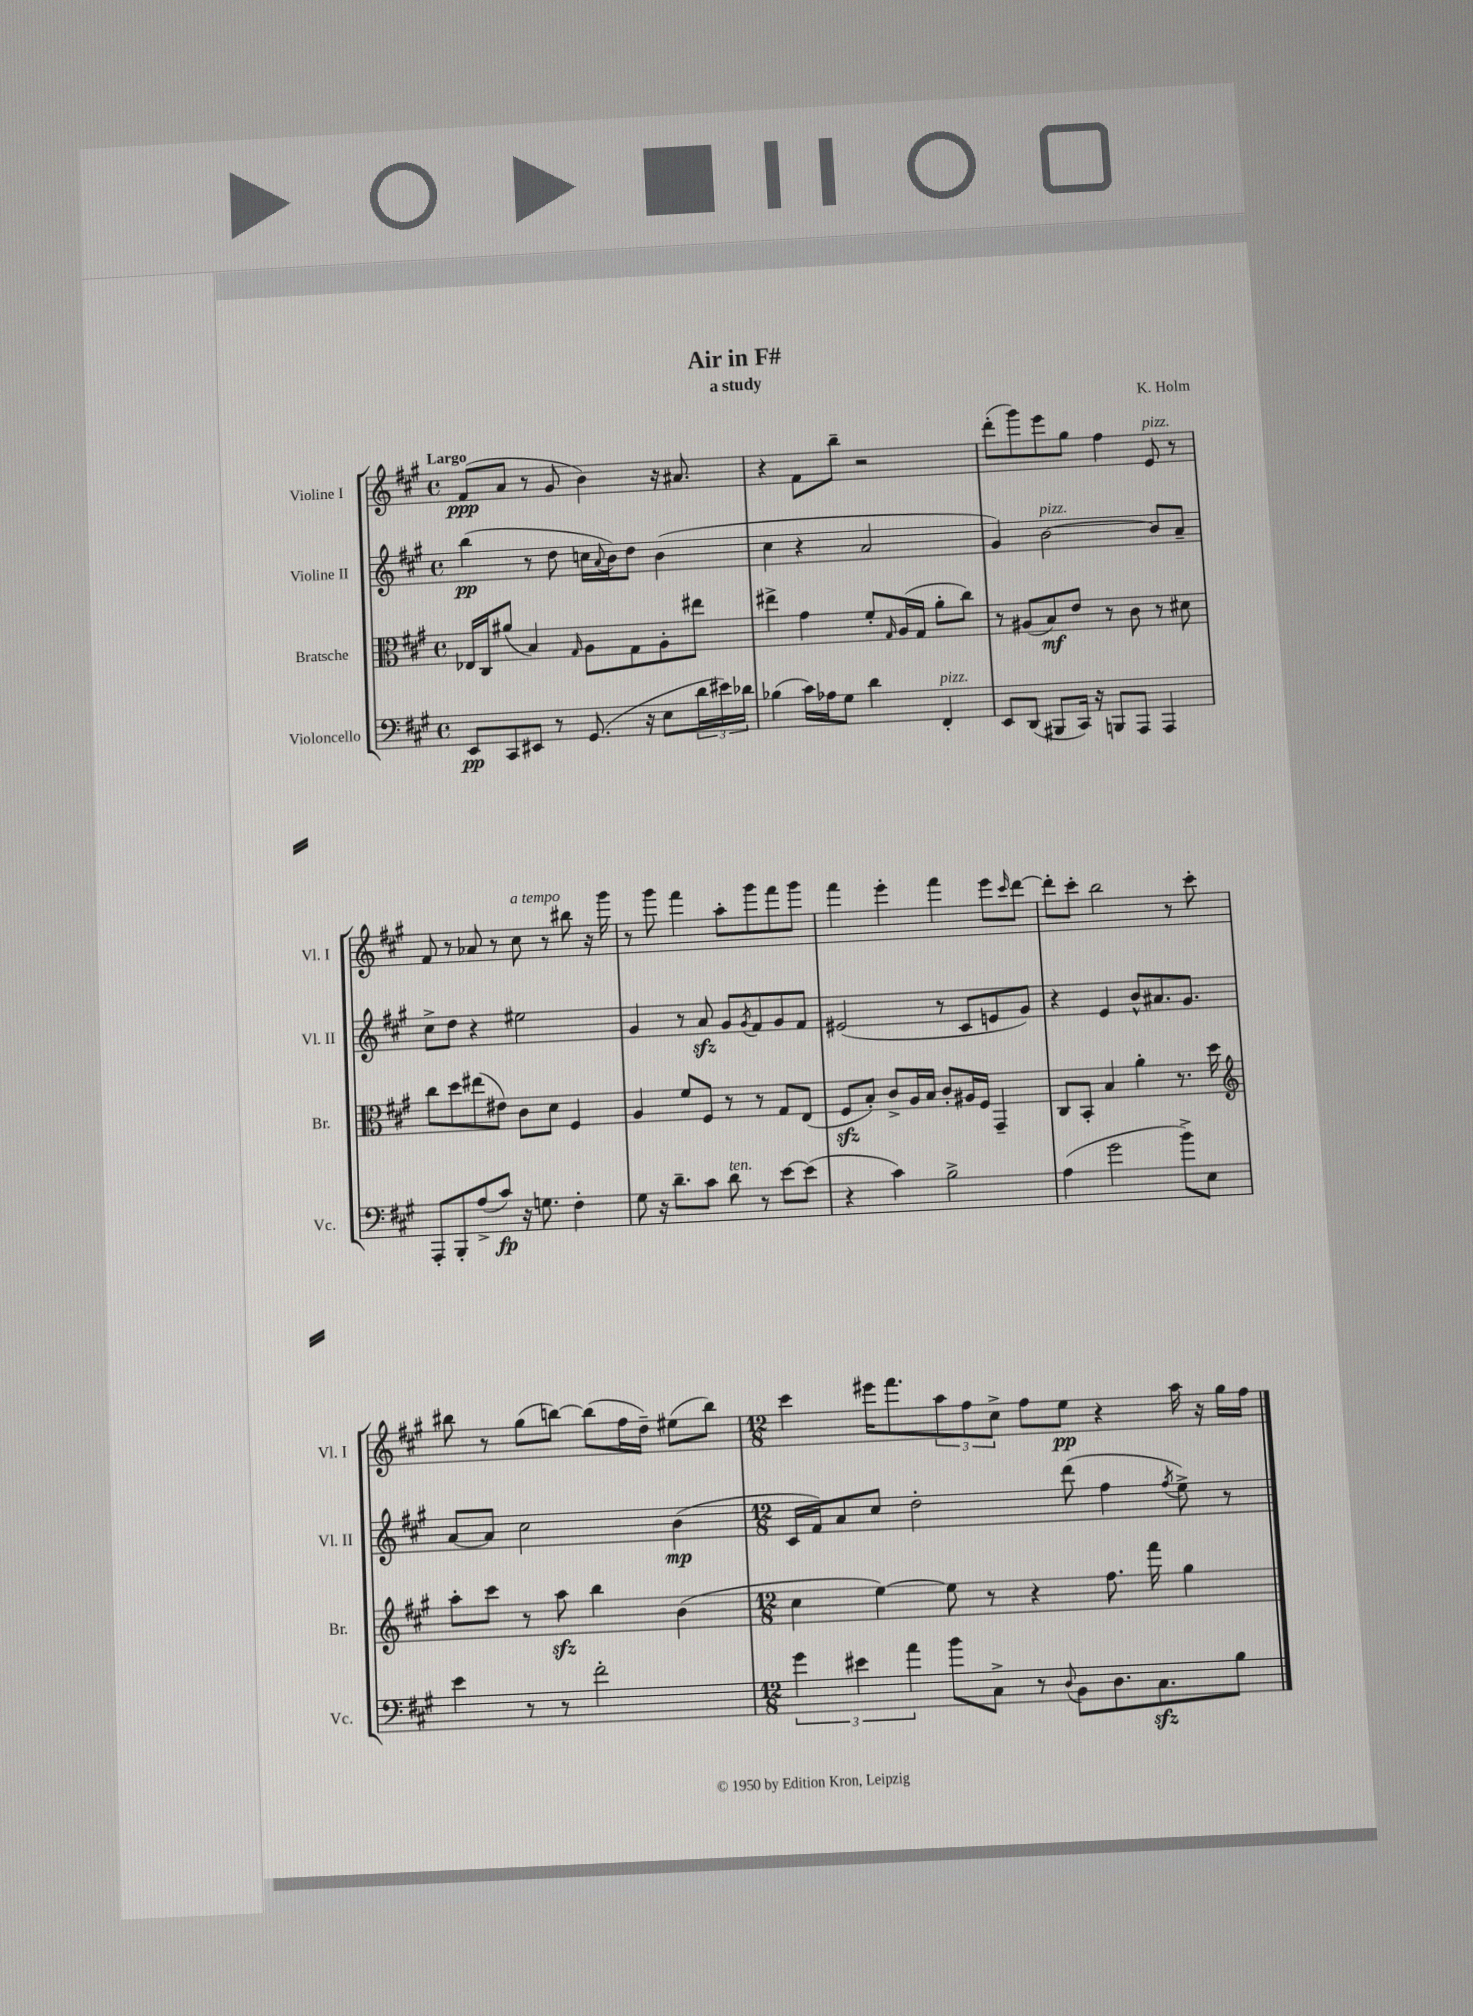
\header { title = "Air in F#" composer = "K. Holm" subtitle = "a study" }
<<
\new StaffGroup <<
\new Staff = "s0" \with { instrumentName = "Violine I" shortInstrumentName = "Vl. I" } {
    \clef treble \key a \major \defaultTimeSignature \time 4/4 \tempo "Largo"
    fis'8\ppp( a'8 r8 gis'8 b'4) r16 ais'8. |
    r4 fis'8 b''8-- r2 |
    d'''8-.( gis'''8) e'''8 gis''8 fis''4 e'8^\markup { \italic "pizz." } r8 |
    fis'8 r8 aes'8 r8 cis''8^\markup { \italic "a tempo" } r8 bis''8 r16 gis'''16 |
    r8 gis'''8 fis'''4 a''8-. gis'''8 fis'''8 gis'''8 |
    fis'''4 e'''4-. fis'''4 e'''8 \grace { cis'''16 } d'''8~ |
    d'''8-. cis'''8-. b''2 r8 cis'''8-. |
    bis''8 r8 gis''8( b''8~) b''8( fis''16 d''16--) eis''8( b''8) |
    \numericTimeSignature \time 12/8 cis'''4 eis'''16 fis'''8. \tuplet 3/2 { a''8 fis''8 cis''8-> } fis''8 e''8\pp r4 a''16 r16 gis''16 fis''16 \bar "|." |
}
\new Staff = "s1" \with { instrumentName = "Violine II" shortInstrumentName = "Vl. II" } {
    \clef treble \key a \major \defaultTimeSignature \time 4/4
    b''4\pp( r8 d''8 c''16 \appoggiatura { a'8 } b'16) d''8 b'4( |
    cis''4 r4 a'2 |
    gis'4) b'2~^\markup { \italic "pizz." } b'8 a'8-- |
    cis''8-> d''8 r4 eis''2 |
    gis'4 r8 a'8\sfz gis'8 \acciaccatura { gis'8 } fis'8 gis'8 fis'8 |
    eis'2( r8 cis'8 e'8 gis'8) |
    r4 e'4 b'8-^ ais'8. gis'8. |
    a'8~ a'8 cis''2 b'4\mp( |
    \numericTimeSignature \time 12/8 cis'16 fis'16) a'8 cis''8 d''2-. d'''8( fis''4 \acciaccatura { fis''8 } e''8->) r8 \bar "|." |
}
\new Staff = "s2" \with { instrumentName = "Bratsche" shortInstrumentName = "Br." } {
    \clef alto \key a \major \defaultTimeSignature \time 4/4
    ees16 cis16 ais'8( b4) \grace { gis16 } a8 gis8 a8-. eis''8 |
    eis''4-> gis'4 fis'8-. \grace { gis16 } a16( gis16 a'8-. cis''8) |
    r8 ais8( b8\mf) e'8 r8 cis'8 r8 dis'8 |
    cis''8 d''8 eis''8( eis'8) cis'8 d'8 fis4 |
    a4 fis'8 fis8 r8 r8 gis8 e8( |
    fis8\sfz b8-.) cis'8-> a16 b16 cis'8-. ais16 fis16 gis,4-- |
    cis8 b,8-. b4 a'4-. r8. d''16 |
    \clef treble a''8-. cis'''8 r8 a''8\sfz b''4 b'4( |
    \numericTimeSignature \time 12/8 cis''4 e''4~) e''8 r8 r4 fis''8. fis'''16 gis''4 \bar "|." |
}
\new Staff = "s3" \with { instrumentName = "Violoncello" shortInstrumentName = "Vc." } {
    \clef bass \key a \major \defaultTimeSignature \time 4/4
    e,8\pp cis,8 eis,8 r8 gis,8.( r16 e8 \tuplet 3/2 { d'16 eis'16) des'16 } |
    bes4( cis'16) aes16 gis8 d'4 fis,4-.^\markup { \italic "pizz." } |
    e,8 d,8( bis,,8 cis,16) r16 b,,8 a,,8 a,,4 |
    a,,8-. b,,8-. a8->( cis'8\fp) r16 g8. fis4-. |
    gis8 r16 d'8.-- cis'8 d'8^\markup { \italic "ten." } r8 e'8~ e'8( |
    r4 cis'4) b2-> |
    a4( gis'2 b'8->) e8 |
    e'4 r8 r8 fis'2-. |
    \numericTimeSignature \time 12/8 \tuplet 3/2 { gis'4 eis'4 a'4 } b'8 cis8-> r8 \appoggiatura { d8 } b,8 d8. cis8.\sfz b8 \bar "|." |
}
>>
>>
\layout { \context { \Score \remove "Bar_number_engraver" } }
